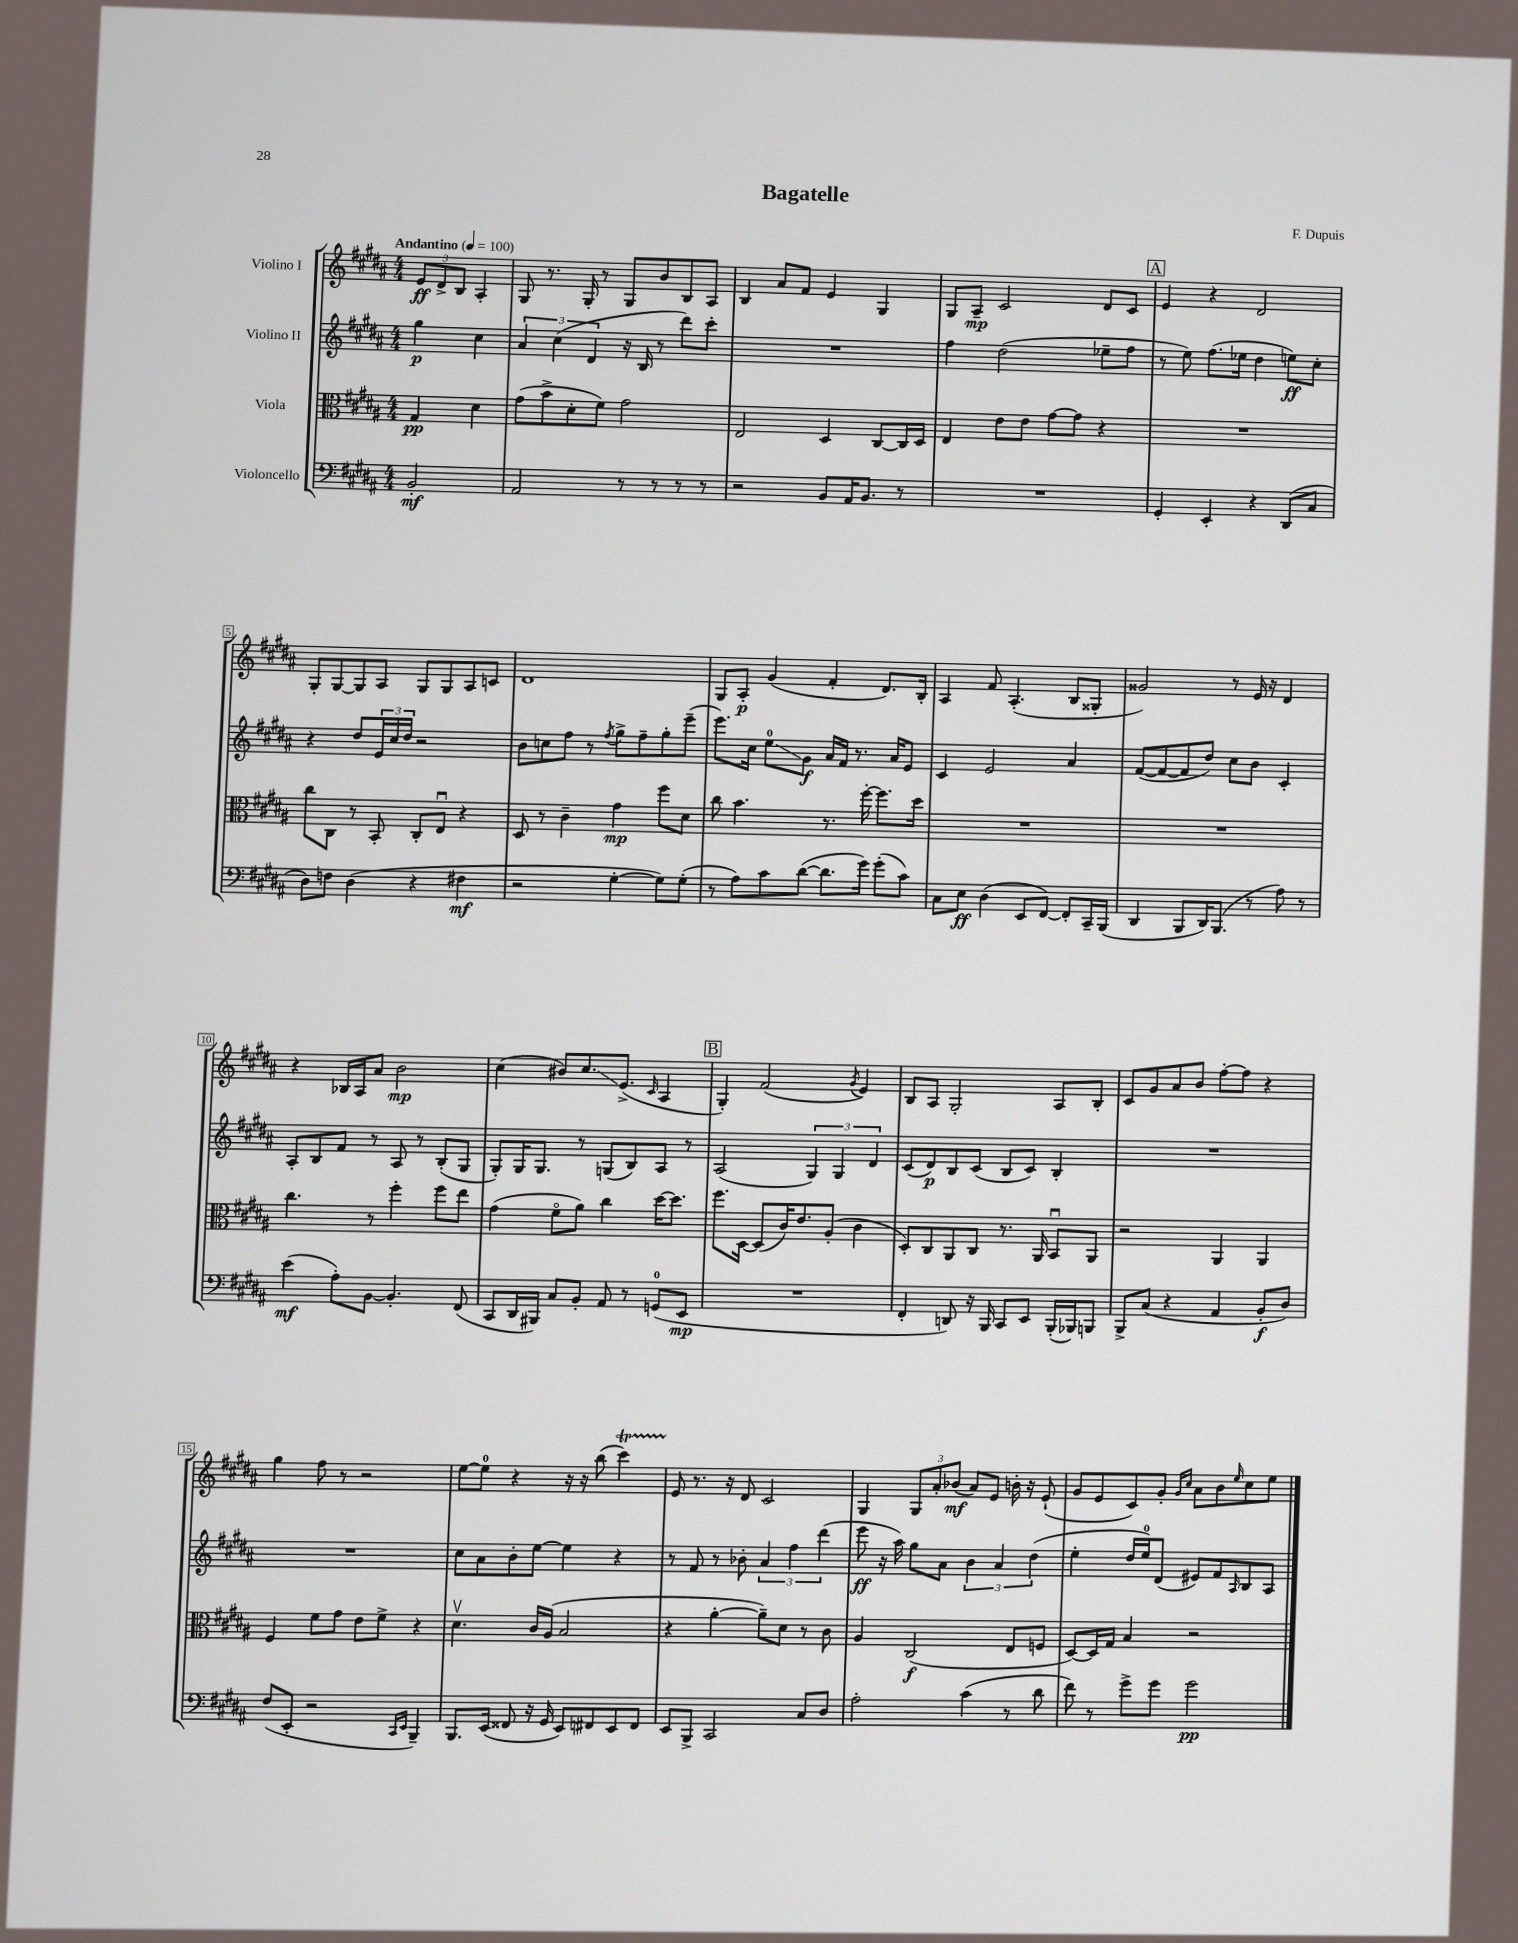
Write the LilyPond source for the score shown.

\header { title = "Bagatelle" composer = "F. Dupuis" }
<<
\new StaffGroup <<
\new Staff = "s0" \with { instrumentName = "Violino I" } {
    \clef treble \key b \major \numericTimeSignature \time 4/4 \partial 2 \tempo "Andantino" 4 = 100
    \tuplet 3/2 { e'8\ff dis'8-> b8 } ais4-. |
    gis8 r8. gis16-. r8 gis8 b'8 b8 ais8 |
    b4 ais'8 fis'8 e'4 gis4 |
    gis8 ais8--\mp cis'2 dis'8 cis'8 |
    \mark \markup { \box "A" } e'4 r4 dis'2 |
    gis8-. gis8~ gis8 ais8 gis8 gis8 ais8 c'8 |
    dis'1 |
    gis8 ais8-.\p gis'4( fis'4-. dis'8.) b16-. |
    ais4 fis'8 ais4.-.( b8 gisis8-. |
    gisis'2) r8 e'16 r16 dis'4 |
    r4 bes16 ais16 ais'8 b'2\mp |
    cis''4( bis'8) cis''8.\glissando e'8.->( \grace { cis'16 } ais4 |
    \mark \markup { \box "B" } gis4-.) fis'2( \acciaccatura { gis'8 } e'4) |
    b8 ais8 gis2-. ais8 b8-. |
    cis'8 gis'8 ais'8 b'8 fis''8~-. fis''8 r4 |
    gis''4 fis''8 r8 r2 |
    e''8~ e''8-0 r4 r16 r16 b''8( cis'''4\startTrillSpan) |
    e'8\stopTrillSpan r8. r16 dis'8 cis'2 |
    gis4 \tuplet 3/2 { gis8 ais'8-. bes'8\mf( } ais'8) e'8 b'16-. r16 e'8-!( |
    gis'8 e'8 cis'8) gis'8-. \grace { gis'16 cis''16 } ais'8 b'8 \grace { e''16 } cis''8 e''8 \bar "|." |
}
\new Staff = "s1" \with { instrumentName = "Violino II" } {
    \clef treble \key b \major \numericTimeSignature \time 4/4 \partial 2
    gis''4\p cis''4 |
    \tuplet 3/2 { ais'4 cis''4( dis'4 } r16 b16 r8 dis'''8) cis'''8-. |
    R1 |
    fis''4 dis''2( ees''8-- fis''8 |
    \mark \markup { \box "A" } r8 e''8) fis''8.( ees''16 dis''4 e''8\ff) cis''8-. |
    r4 dis''8 \tuplet 3/2 { e'16 cis''16 dis''16 } r2 |
    b'8 c''8 fis''8 r8 \acciaccatura { fis''8 } gis''8-> fis''8-- gis''8-. e'''8--( |
    e'''8.) cis''16 e''8-0\glissando gis'8\f ais'16 fis'16 r8. ais'16 e'8 |
    cis'4 e'2 ais'4 |
    fis'8~( fis'8~ fis'8 dis''8) cis''8 b'8 cis'4-. |
    ais8-. b8 fis'8 r8 ais8 r8 b8-.( gis8 |
    gis8-.) gis16 gis8. r8 g8( b8) ais8 r8 |
    \mark \markup { \box "B" } ais2( \tuplet 3/2 { gis4) gis4 dis'4 } |
    cis'8( dis'8\p) b8 cis'8( b8 cis'8) b4-. |
    R1 |
    R1 |
    cis''8 ais'8 b'8-. e''8~ e''4 r4 |
    r8 fis'8 r8 bes'8-. \tuplet 3/2 { ais'4 fis''4 dis'''4( } |
    e'''8\ff r16 ais''16) gis''8 ais'8 \tuplet 3/2 { b'4 ais'4 dis''4( } |
    e''4-. dis''16 e''16-0) dis'8( eis'8) fis'8 \grace { ais16 } b8 ais8 \bar "|." |
}
\new Staff = "s2" \with { instrumentName = "Viola" } {
    \clef alto \key b \major \numericTimeSignature \time 4/4 \partial 2
    gis4\pp dis'4 |
    gis'8( b'8-> dis'8-. fis'8) gis'2 |
    e2 dis4 cis8~ cis16 dis16 |
    e4 e'8 e'8 gis'8~ gis'8 r4 |
    \mark \markup { \box "A" } R1 |
    cis''8 cis8 r8 b,8-. cis8-. e8\downbow r4 |
    dis8 r8 cis'4-- gis'4\mp fis''8 dis'8 |
    cis''8 b'4. r8. fis''16~-. fis''8. dis''16 |
    R1 |
    R1 |
    cis''4. r8 fis''4-. fis''8 e''8 |
    gis'4( fis'8\flageolet ais'8) cis''4 dis''16~ dis''8. |
    \mark \markup { \box "B" } fis''8. dis16~ dis8( cis'16) e'8. ais8-.( cis'4 |
    dis8-.) cis8 ais,8 cis8 r8. ais,16 b,8\downbow ais,8 |
    r2 ais,4 ais,4 |
    fis4 fis'8 gis'8 e'8 fis'8-> r4 |
    dis'4.\upbow cis'16 ais16( b2 |
    r4 ais'4~-. ais'8--) dis'8 r8 cis'8 |
    ais4 cis2\f( e8 f8 |
    dis8~) dis16 gis16 b4 r2 \bar "|." |
}
\new Staff = "s3" \with { instrumentName = "Violoncello" } {
    \clef bass \key b \major \numericTimeSignature \time 4/4 \partial 2
    b,2-.\mf |
    ais,2 r8 r8 r8 r8 |
    r2 b,8 ais,16 b,8. r8 |
    R1 |
    \mark \markup { \box "A" } gis,4-. e,4-. r4 dis,8( cis8 |
    dis8) f8 dis4( r4 fis4\mf |
    r2 gis4~-. gis8) gis8-.( |
    r8 ais8) cis'8 dis'8~( dis'8. gis'16) gis'8-.( cis'8) |
    cis8 e8\ff dis4( e,8 fis,8~) fis,8-. cis,16-- b,,16( |
    dis,4 b,,8 dis,16) b,,8.( r8 ais8) r8 |
    e'4\mf( ais8-.) b,8~ b,4.-. fis,8( |
    cis,8 dis,16 bis,,16) cis8 b,8-. ais,8 r8 g,8-0( e,8\mp |
    \mark \markup { \box "B" } R1 |
    fis,4-. d,8) r16 b,,16 cis,8 e,8 b,,16-.( bes,,16) b,,8 |
    b,,8-> cis8( r4 ais,4 b,8-.\f dis8) |
    fis8( e,8-. r2 \grace { cis,16 e,16 } b,,4--) |
    b,,8. e,16( fisis,8 r16 gis,16 e,8) fis,8 e,8 fis,8 |
    e,8 b,,8-> cis,2 cis8 dis8 |
    ais2-. cis'4( r8 dis'8 |
    fis'8) r8 gis'8-> gis'8 gis'2\pp \bar "|." |
}
>>
>>
\layout { \context { \Score \override BarNumber.stencil = #(make-stencil-boxer 0.1 0.3 ly:text-interface::print) } }
